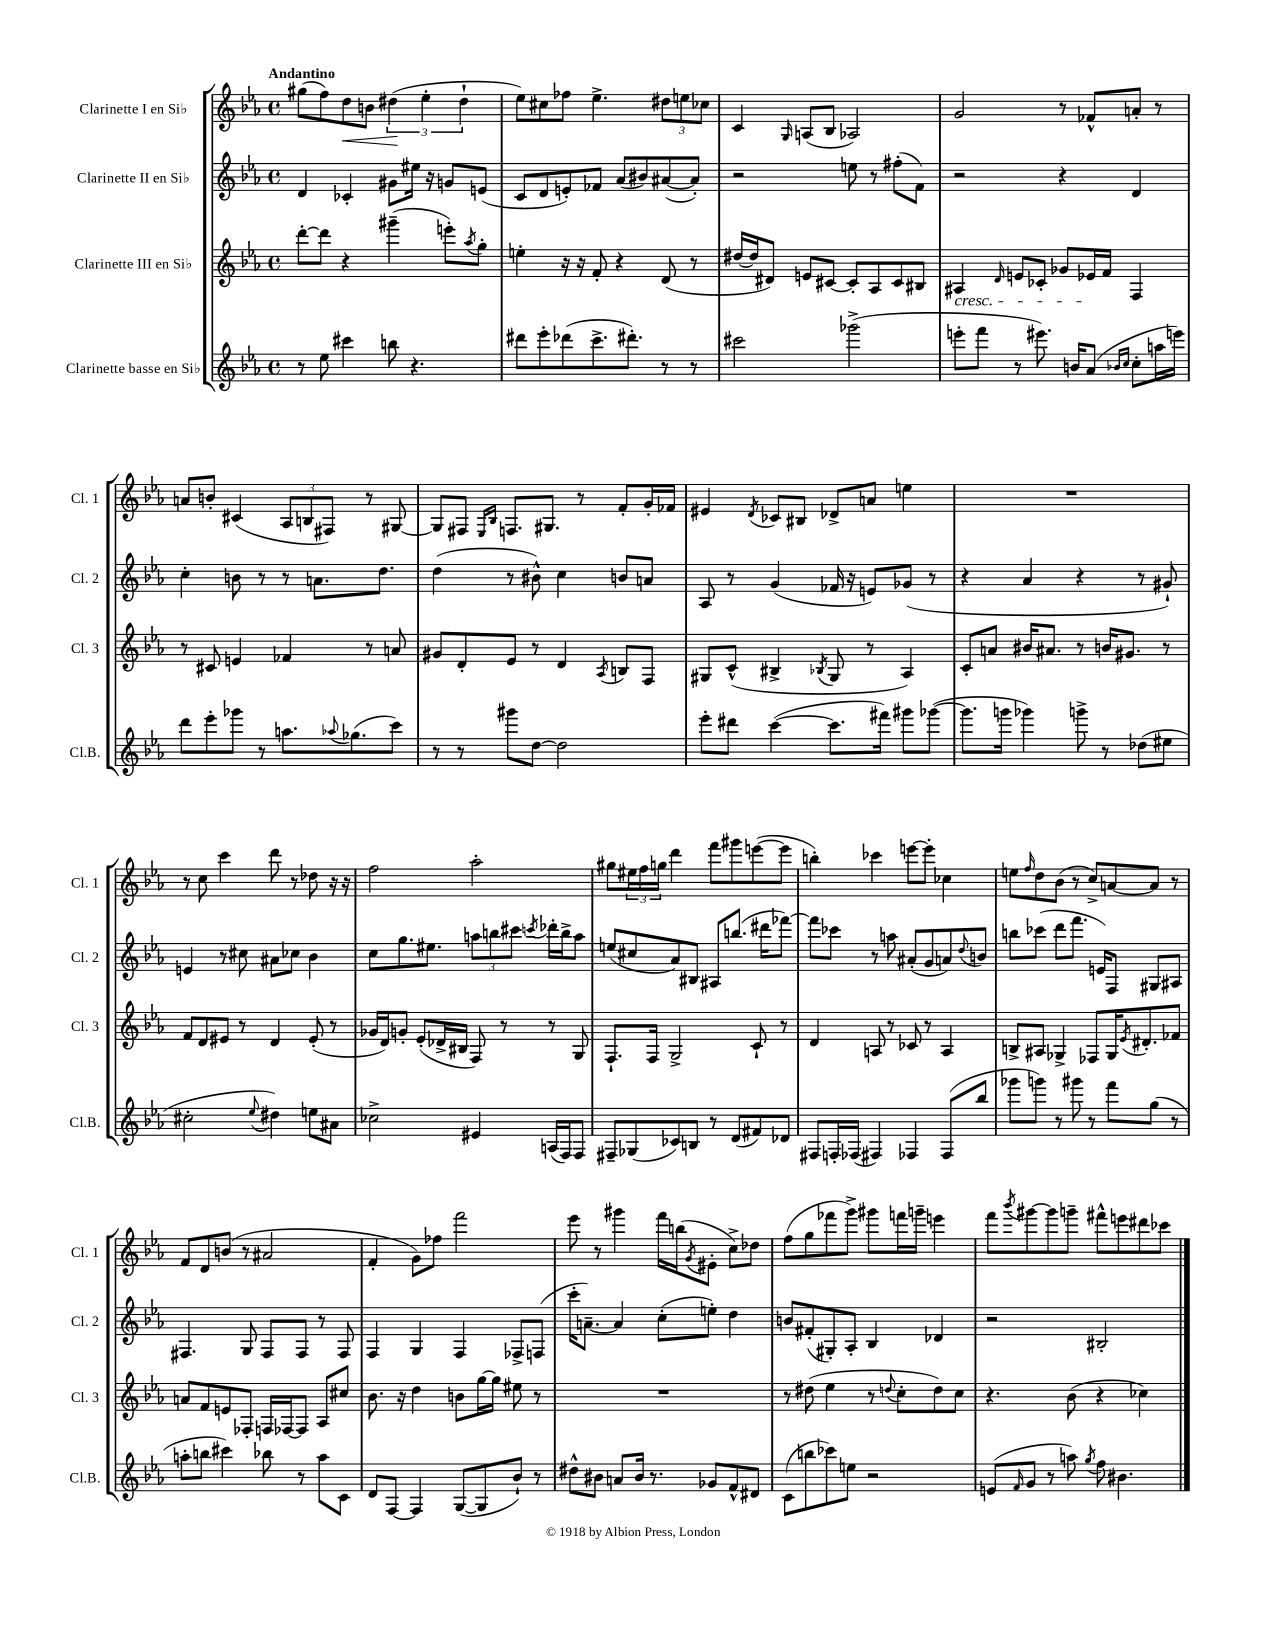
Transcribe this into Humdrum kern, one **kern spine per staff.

**kern	**kern	**kern	**kern
*staff4	*staff3	*staff2	*staff1
*clefG2	*clefG2	*clefG2	*clefG2
*k[b-e-a-]	*k[b-e-a-]	*k[b-e-a-]	*k[b-e-a-]
*M4/4	*M4/4	*M4/4	*M4/4
*met(c)	*met(c)	*met(c)	*met(c)
8r	[8ddd'	4d	(8gg#
8ee-	8ddd]	.	8ff)
4ccc#	4r	4c-'	8dd
.	.	.	8b
8bb	(4ggg#~	8g#	(6dd#
4.r	.	16ee#	.
.	.	.	6ee-'
.	.	16r	.
.	8eee')	8g	.
.	.	.	6dd#`
.	8qaa-	.	.
.	8gg'	(8e	.
=	=	=	=
8ddd#	4ee'	8c	8ee-)
8eee-'	.	8d	8cc#
(8ddd-	16r	8e')	8ff-
.	16r	.	.
8.ccc^	8f'	8f-	4.ee-^
.	4r	(8a-	.
8.ddd#')	.	.	.
.	.	8b#)	.
8r	(8d	([8a#	12dd#
.	.	.	12ee
8r	8r	8a#'])	.
.	.	.	12cc-
=	=	=	=
2ccc#	[16dd#	2r	4c
.	16dd#]	.	.
.	8d#)	.	.
.	.	.	16qqG
.	8e	.	(8A
.	[8c#	.	8B-
(2ggg-^	8c#']	8ee	2A-)
.	8A-	8r	.
.	8c#	(8ff#'	.
.	8B#	8f)	.
=	=	=	=
8eee'	4A#	2r	2g
8fff	.	.	.
.	16qqd	.	.
8r	8e	.	.
8.eee#)	8c-'	.	.
.	8g-	4r	8r
16b	.	.	.
(8a-	16e-	.	8f-^^
.	16f	.	.
16qqb-	.	.	.
16qqcc	.	.	.
8cc'	4F	4d	8a'
16aa	.	.	8r
16eee)	.	.	.
=	=	=	=
8ddd	8r	4cc'	8a
8eee-'	8c#	.	8b'
8ggg-	4e	8b	(4c#
8r	.	8r	.
8.aa	4f-	8r	12A-
.	.	.	12B
.	.	8.a	.
.	.	.	12F#)
8qqaa-	.	.	.
(8.gg-	.	.	.
.	8r	.	8r
.	.	8.dd	.
8ccc)	8a	.	[8G#
=	=	=	=
8r	8g#	(4dd	8G#]
8r	8d'	.	8F#
.	.	.	16qqE-
.	.	.	16qqB-
8ggg#	8e-	8r	8.F
[8dd	8r	8b#^^)	.
.	.	.	8.G#
2dd]	4d	4cc	.
.	.	.	8r
.	8qA-	.	.
.	8B	8b	8f'
.	8F	8a	16g'
.	.	.	16f-
=	=	=	=
8eee-'	8G#	8A-	4e#
8ddd#	(8c^^	8r	.
.	.	.	8qd
([4ccc	4B#^	(4g	8c-
.	.	.	8B#
.	8qB-	.	.
8.ccc]	8G#	16f-	8d-^
.	.	16r	.
.	8r	8e)	8a
16fff#)	.	.	.
8ggg#	4A-)	(8g-	4ee
([8ggg-	.	8r	.
=	=	=	=
8.ggg-]	8c'	4r	1r
.	8a	.	.
16ggg	.	.	.
4ggg-)	16b#	4a-	.
.	8.a#	.	.
8ggg^	8r	4r	.
8r	16b	.	.
.	8.g#	.	.
(8dd-	.	8r	.
8ee#	8r	8g#`)	.
=	=	=	=
2cc#'	8f	4e	8r
.	8d	.	8cc
.	8e#	8r	4ccc
.	8r	8cc#	.
8qqee-	.	.	.
4dd#)	4d	8a#	8ddd
.	.	8cc-	8r
8ee	(8e#'	4b-	8dd-
8a#	8r	.	16r
.	.	.	16r
=	=	=	=
2cc-^	16g-	8cc	2ff
.	16d)	.	.
.	8g'	8.gg	.
.	(8e-'	.	.
.	.	8.ee#	.
.	16d-^	.	.
.	16B#	.	.
4e#	8F)	12aa	2aa-'
.	.	12bb	.
.	8r	.	.
.	.	12ccc#	.
.	.	8qccc	.
(16A	8r	16ddd-'	.
16F)	.	16bb^	.
8F	8G	8aa	.
=	=	=	=
8F#~	8.F`	(8ee	8gg#
(8G-	.	8cc#	24ee#
.	.	.	24ff
.	16F	.	.
.	.	.	24gg
8c-)	2G^	8a-)	4ddd
8B	.	8B#	.
8r	.	8A#	8fff
(8d	.	(8.bb	8ggg#
8f#)	8c`	.	([8eee
.	.	16ddd#	.
8d-	8r	[8fff-)	8eee]
=	=	=	=
8F#	4d	8fff-]	4bb')
16F'	.	8ccc-	.
(16F-	.	.	.
4F#)	8A	8r	4ccc-
.	8r	8aa	.
4F-	8c-	(8a#'	[8eee
.	8r	8g	8eee']
(8F-	4A	8a)	4cc-
.	.	8qqdd	.
8bb-	.	8b	.
=	=	=	=
8ggg-	8B^	8bb	8ee
.	.	.	16qqff
8ggg)	8A#	(8ccc-	8dd
8r	4G-^	8ddd	(8b-
8ggg#	.	8.fff	8r
8r	8F-	.	8cc^)
.	.	16e)	.
8fff	16G-	8F	[8a
.	8qe-	.	.
.	8.d#'	.	.
(8gg	.	8G#	8a]
8r	8f-	8A#	8r
=	=	=	=
8aa'	8a	4.F#	8f
8bb	8f	.	8d
4ccc#)	8e	.	(8b
.	8F-'	8G	8r
8bb-	16F	8F#	2a#
.	[16F-	.	.
8r	8F-]	8F#	.
8aa	8A-	8r	.
8c	8cc#	8F#	.
=	=	=	=
8d	8.b-	4F	4f'
[8F	.	.	.
.	16r	.	.
4F]	4dd	4G	8g)
.	.	.	8ff-
([8G	8b	4F	2fff
8G]	[16gg	.	.
.	16gg]	.	.
8b-`)	8ee#	8F-^	.
8r	8r	(8F	.
=	=	=	=
8dd#^^	1r	16ccc'	8eee-
.	.	[8.a~)	.
8b#	.	.	8r
8a	.	4a]	4ggg#
16b#	.	.	.
8.r	.	.	.
.	.	(8cc'	16fff
.	.	.	(16bb
.	.	.	8qg
8g-	.	8ee')	8e#'
8f^^	.	4dd	8cc^)
8d#	.	.	8dd-
=	=	=	=
(8c	8r	8b	(8ff
8bb	(8dd#	(8f#'	8gg
8ccc-)	4ee-	8G#')	8fff-
8ee	.	8A-'	8ggg^)
2r	8r	4B-	8ggg#
.	8qqdd	.	.
.	8cc'	.	16fff
.	.	.	16ggg~
.	8dd)	4d-	4eee
.	8cc	.	.
=	=	=	=
(8e	4.r	2r	8fff
16qqf	.	.	8qbbb-
8g	.	.	[8ggg#
8r	.	.	8ggg#]
8aa)	(8b-	.	8ggg~
8qgg	.	.	.
8ff	4r	2B#'	8fff#^^
4.b#	.	.	8eee
.	4cc-)	.	8ddd#
.	.	.	8ccc-
==	==	==	==
*-	*-	*-	*-
